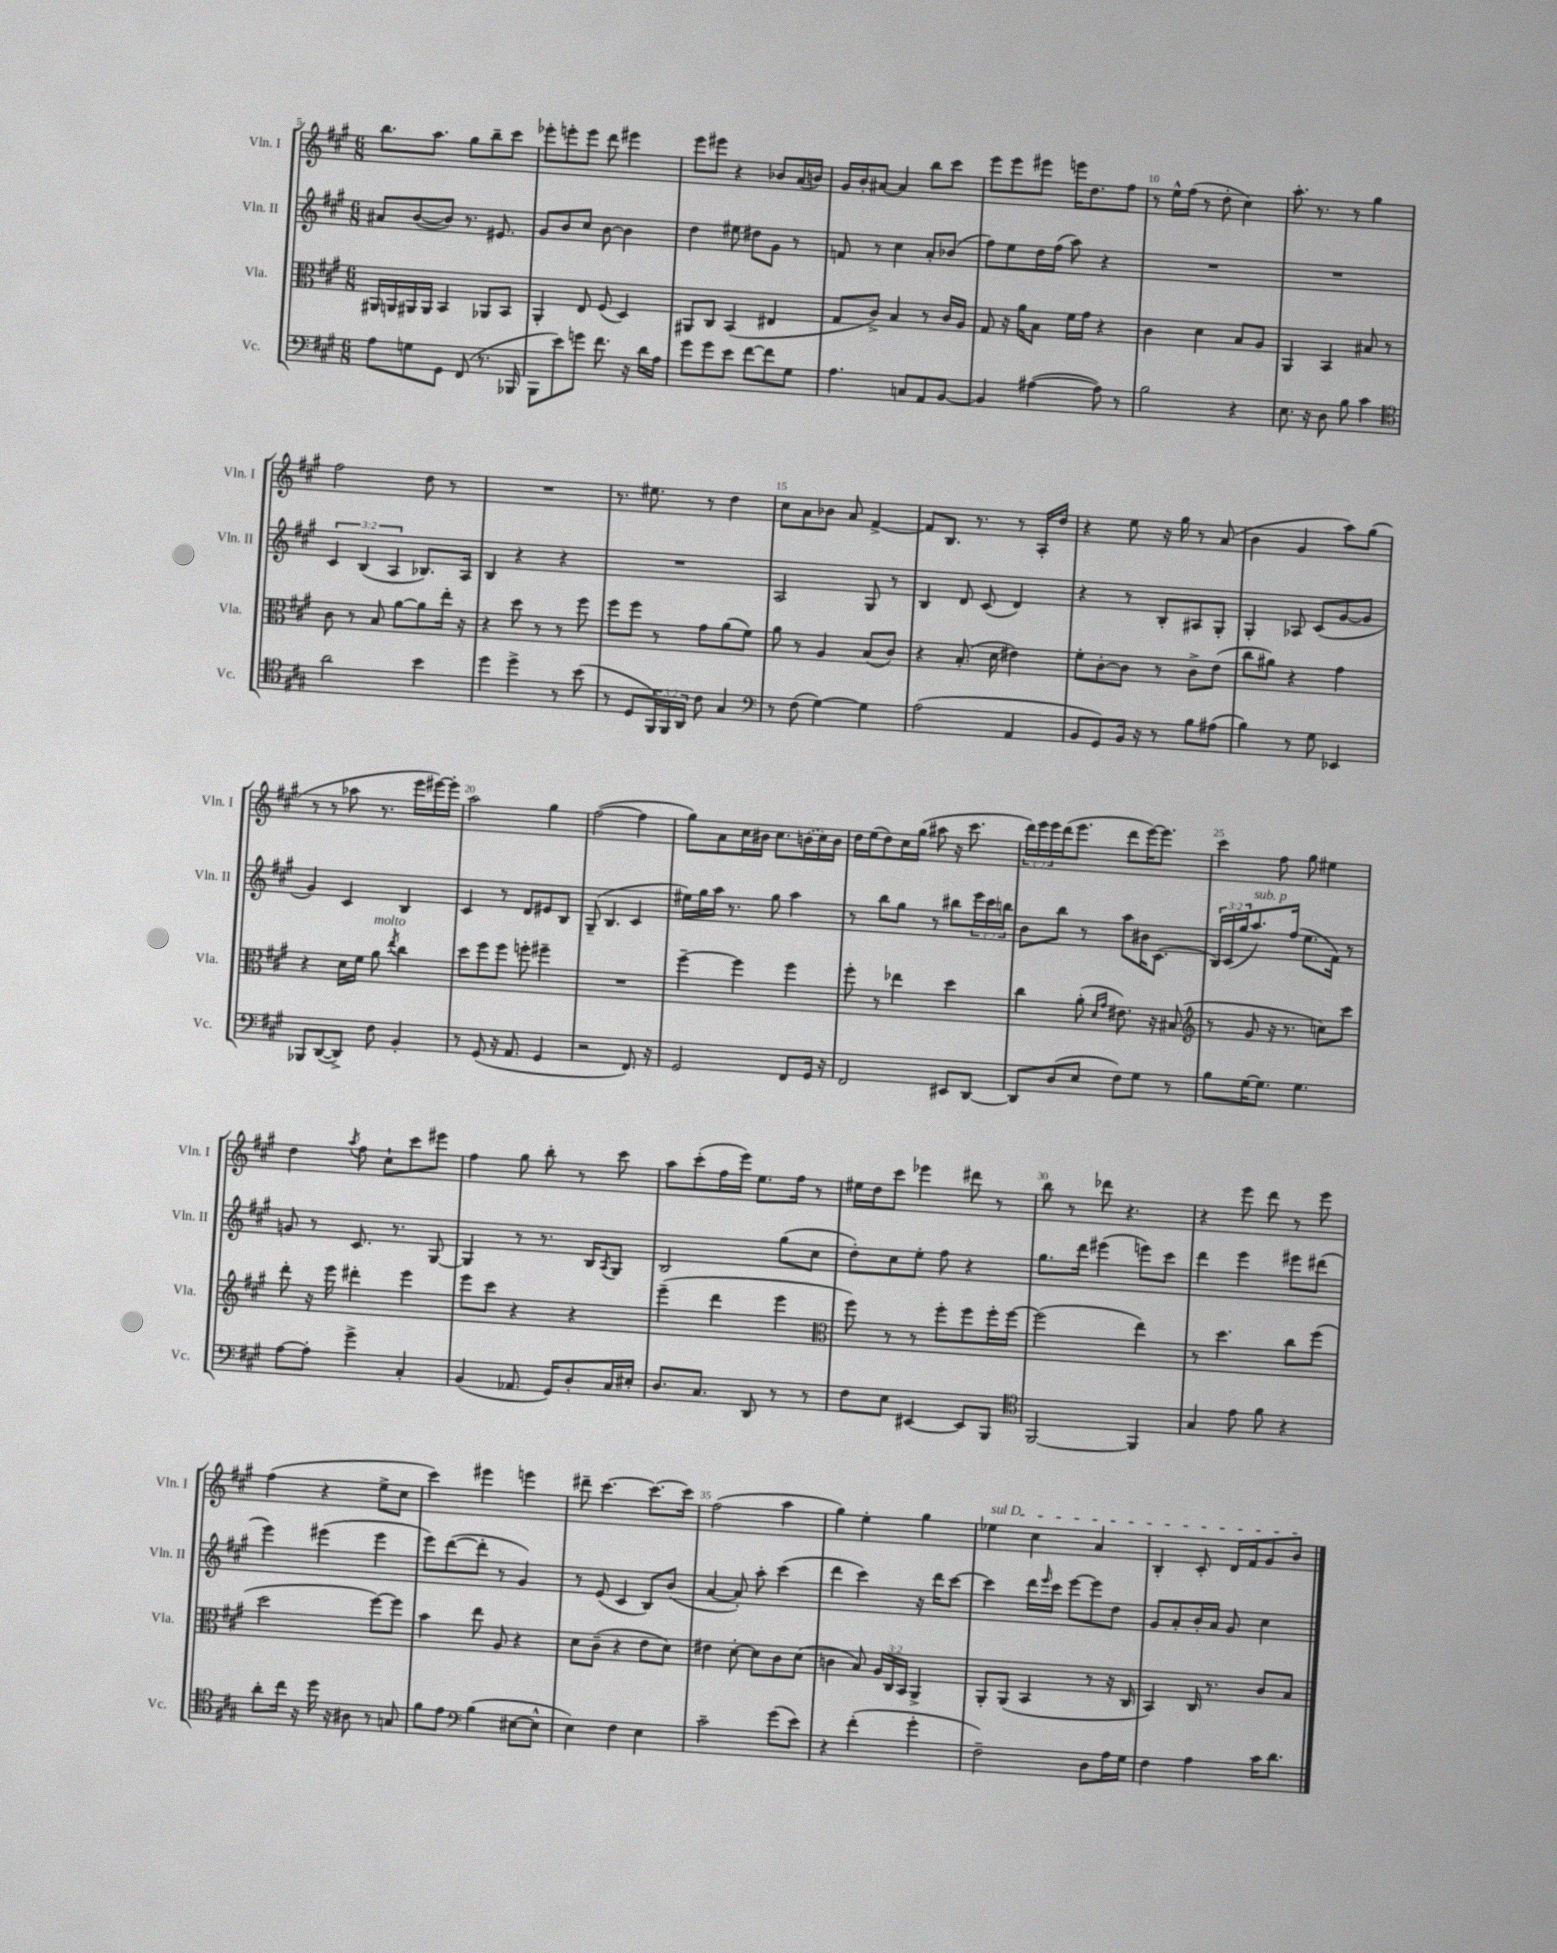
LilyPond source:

<<
\new StaffGroup <<
\new Staff = "s0" \with { instrumentName = "Vln. I" shortInstrumentName = "Vln. I" } {
    \clef treble \key a \major \numericTimeSignature \time 6/8 \override Staff.TupletNumber.text = #tuplet-number::calc-fraction-text
    b''8. a''8. gis''8 b''8-- cis'''8 |
    ees'''8-. e'''8-. e'''8 d'''8 eis'''4 |
    e'''8 eis'''8 r4 bes'8 a'16( b'16) |
    gis'16 b'16-. ais'8~ ais'4 b''8 cis'''8 |
    e'''8 e'''8 eis'''8 e'''16 d''8. fis''8 |
    r8 e''16-^ fis''16( r8 d''8-. cis''4) |
    a''8.-. r8. r8 gis''4 |
    fis''2 d''8 r8 |
    R2. |
    r8. eis''8. r8 d''4 |
    cis''8 a'8 bes'8 a'8 fis'4~-> |
    fis'8 b8. r8. r8 a16-. d''16 |
    r4 e''8 r16 gis''16 r8 a'8( |
    b'4 gis'4 a''8) gis''8( |
    r8 r8 aes''8 r8. e'''16 eis'''16~) eis'''16-. |
    a''2 gis''4 |
    fis''2~( fis''4 |
    gis''8) a'8 cis''16 bis'16 cis''8. \once \slurDashed b'16( cis''16) b'16 |
    d''16 e''16( d''8) cis''16 gis''16( ais''8 r16 cis'''8. |
    \tuplet 3/2 { d'''16) e'''16 e'''16 } d'''16( e'''8. d'''8 e'''16~) e'''8. |
    cis'''4 fis''8 gis''8 eis''4 |
    d''4 \acciaccatura { a''8 } fis''8 cis''8-! cis'''8 eis'''8 |
    fis''4 gis''8 b''8-. r8 cis'''8 |
    a''8 cis'''8-.( fis''16 e'''16) e''8. fis''16 r8 |
    eis''16 d''16 cis'''8 ees'''4 dis'''8 r8 |
    b''8 r8 des'''8 r4. |
    r4 e'''8 d'''8 r8 e'''8 |
    fis''4( r4 e''8-> cis''8 |
    cis'''4) eis'''4 e'''4 |
    dis'''8-- cis'''4.~ cis'''8.~ cis'''16 |
    fis''2( a''4 |
    gis''4) e''4-. gis''4 |
    \once \override TextSpanner.bound-details.left.text = \markup { \italic "sul D" } ees''4\startTextSpan cis''4 a'4 |
    b4-. cis'8-. d'16 fis'16 gis'8 b'8\stopTextSpan \bar "|." |
}
\new Staff = "s1" \with { instrumentName = "Vln. II" shortInstrumentName = "Vln. II" } {
    \clef treble \key a \major \numericTimeSignature \time 6/8 \override Staff.TupletNumber.text = #tuplet-number::calc-fraction-text
    ais'8 b'8~( b'8) r8. eis'8. |
    gis'8 b'8 cis''8 b'8~ b'4 |
    d''4 eis''8 dis''8 gis'8 r8 |
    f'8 r8 cis''4 a'8-. bes'8( |
    fis''8) e''8 d''16 fis''16( a''8) r4 |
    R2. |
    R2. |
    \tuplet 3/2 { cis'4 b4( a4 } bes8.) a16 |
    b4 r4 r4 |
    R2. |
    a2 gis8 r8 |
    b4 d'8 cis'8( d'4) |
    r4 r8 b8-. ais8 gis8-. |
    gis4-. aes8 cis'8( gis'8~ gis'8 |
    gis'4) cis'4 b4 |
    cis'4 r8 d'8 eis'8 b8 |
    gis8--( b4. cis'4 |
    eis''16) gis''16 a''16 r8. gis''8 a''4 |
    r8 b''8 gis''8 r8 bis''8 \tuplet 3/2 { e'''16 cis'''16 b''16 } |
    b'8 b''8 r8 a''8 bis'16 cis'8.( |
    \tuplet 3/2 { b16) cis'16( gis''16 } a''8.^\markup { \italic "sub. p" }) fis''16( e''8. fis'16) r8 |
    g'8 r8 cis'8. r8. gis8~ |
    gis4 r8 r8. b16 \acciaccatura { a8 } gis8 |
    b2 gis''8( cis''8 |
    d''8-.) cis''8 e''8-. fis''8 r4 |
    gis''8. d'''16 eis'''4( e'''8) cis'''8 |
    d'''4 e'''4 eis'''8 dis'''8( |
    e'''4) eis'''4( eis'''4 |
    e'''8) d'''8~( d'''8-. r8 gis'4) |
    r8 e'8( cis'4 b8) b'8( |
    a'4~ a'8-.) a''8-. cis'''4( |
    d'''4 cis'''4) r16 d'''16 cis'''8~ |
    cis'''4 d'''16 \grace { e'''16 } cis'''16 e'''8~ e'''8 d''8 |
    gis'8 a'8-. b'16-. a'16 gis'8 cis''4 \bar "|." |
}
\new Staff = "s2" \with { instrumentName = "Vla." shortInstrumentName = "Vla." } {
    \clef alto \key a \major \numericTimeSignature \time 6/8 \override Staff.TupletNumber.text = #tuplet-number::calc-fraction-text
    ais,16 a,16 ais,16 ais,16 b,4 aes,8 b,8 |
    a,4-. e8 fis8( d4) |
    ais,8 cis8 b,4( eis4 |
    gis8 cis'8->) b4 r8 cis'16 a16 |
    gis8 r16 a'16 b8 fis'16 gis'16 r4 |
    cis'4 d'4 b8 a8 |
    a,4 b,4 bis8 r8 |
    cis'8 r8 b8 a'8~ a'8 e''16-. r16 |
    r4 d''8 r8 r8 fis''8 |
    fis''8 fis''8 r8 gis'8 a'8( fis'8) |
    a'8 r8 a4 b8( cis'8) |
    r4 b8.-.( d'16 eis'4) |
    fis'8-. cis'8~-. cis'8 r8 cis'8-> e'8( |
    cis''8 ais'8) r4 gis'4 |
    r4 d'16 fis'16 a'8^\markup { \italic "molto" } \acciaccatura { e''8 } cis''4 |
    d''8 fis''8 fis''8 f''8-. fis''4-- |
    R2. |
    fis''4~-- fis''4 fis''4 |
    fis''8-. r8 ees''4 d''4 |
    cis''4 a'8-.( \grace { d'16 gis'16 } eis'8.) r16 bis8( |
    \clef treble r8 gis'8 r16 r8. c''8) cis'''8 |
    d'''8-. r16 e'''16 dis'''4-. e'''4 |
    e'''8 cis'''8 r4 r4 |
    e'''4--( d'''4 e'''4 |
    \clef alto fis''8) r8 r8 fis''8-. fis''8 fis''16-. fis''16~ |
    fis''2( e''4) |
    r8 d''4. cis''8 fis''8( |
    d''2 fis''8~) fis''8 |
    b'4 e''8 a8 r4 |
    d'8 cis'8--( r4 e'8 d'8) |
    eis'4 d'8~-. d'8 cis'8 d'8( |
    c'4 b8) \tuplet 3/2 { a16 cis16 b,16 } a,4-> |
    a,8-. a,8( b,4 r8 r16 cis16 |
    b,4) cis16 r8. cis'8 b8 \bar "|." |
}
\new Staff = "s3" \with { instrumentName = "Vc." shortInstrumentName = "Vc." } {
    \clef bass \key a \major \numericTimeSignature \time 6/8 \override Staff.TupletNumber.text = #tuplet-number::calc-fraction-text
    a8 g8 gis,8 fis,8( r8. bes,,16 |
    b,,8 e'8) g'8 fis'8. r16 d'16 a16 |
    gis'8 gis'8 e'8 fis'8~ fis'8 gis8 |
    a4. c8 a,8 b,8~ |
    b,4 ais4~( ais8) r8 |
    b2 r4 |
    e8. r16 d8 b8 cis'4 |
    \clef tenor a'2 b'4 |
    d''4 d''4-> r8 b'8( |
    r8 d8 \tuplet 3/2 { fis,16) fis,16 a,16 } cis'8 gis4 |
    \clef bass r8 fis8( gis4~) gis4 |
    a2( a,4 |
    b,8 gis,8) b,16 r16 r8 b8 ais8( |
    b4) r8 gis8 ees,4 |
    bes,,8 d,8~( d,8->) fis8 b,4-. |
    r8 gis,8( r16 a,8. gis,4 |
    r2 fis,8.) r16 |
    gis,2 fis,8 gis,16 r16 |
    fis,2 eis,8 d,8~ |
    d,8 d8( e8 fis8) gis8 r8 |
    b8 gis16~ gis8. gis4. |
    a8~ a8-. gis'4-> cis4-. |
    b,4( aes,8. gis,16) d8-. cis16 eis16-. |
    d8. cis8. d,8 r8 r8 |
    fis8 e8 eis,4~ eis,8 b,,8 |
    \clef tenor fis,2~ fis,4 |
    gis4 e'8 fis'8 r4 |
    a'8-. cis''16 r16 d''16 r16 ais8 r8 g8 |
    fis'8 e'8 \clef bass b4( eis8~ eis8-^ |
    e4) fis4 e4 |
    cis'2-- gis'8( e'8) |
    r4 fis'4-.( gis'4-. |
    fis2--) d8 a16 gis16 |
    fis4 a4 cis'16 d'8. \bar "|." |
}
>>
>>
\layout { \context { \Score currentBarNumber = #5 \override BarNumber.break-visibility = ##(#f #t #t) barNumberVisibility = #(every-nth-bar-number-visible 5) } }
